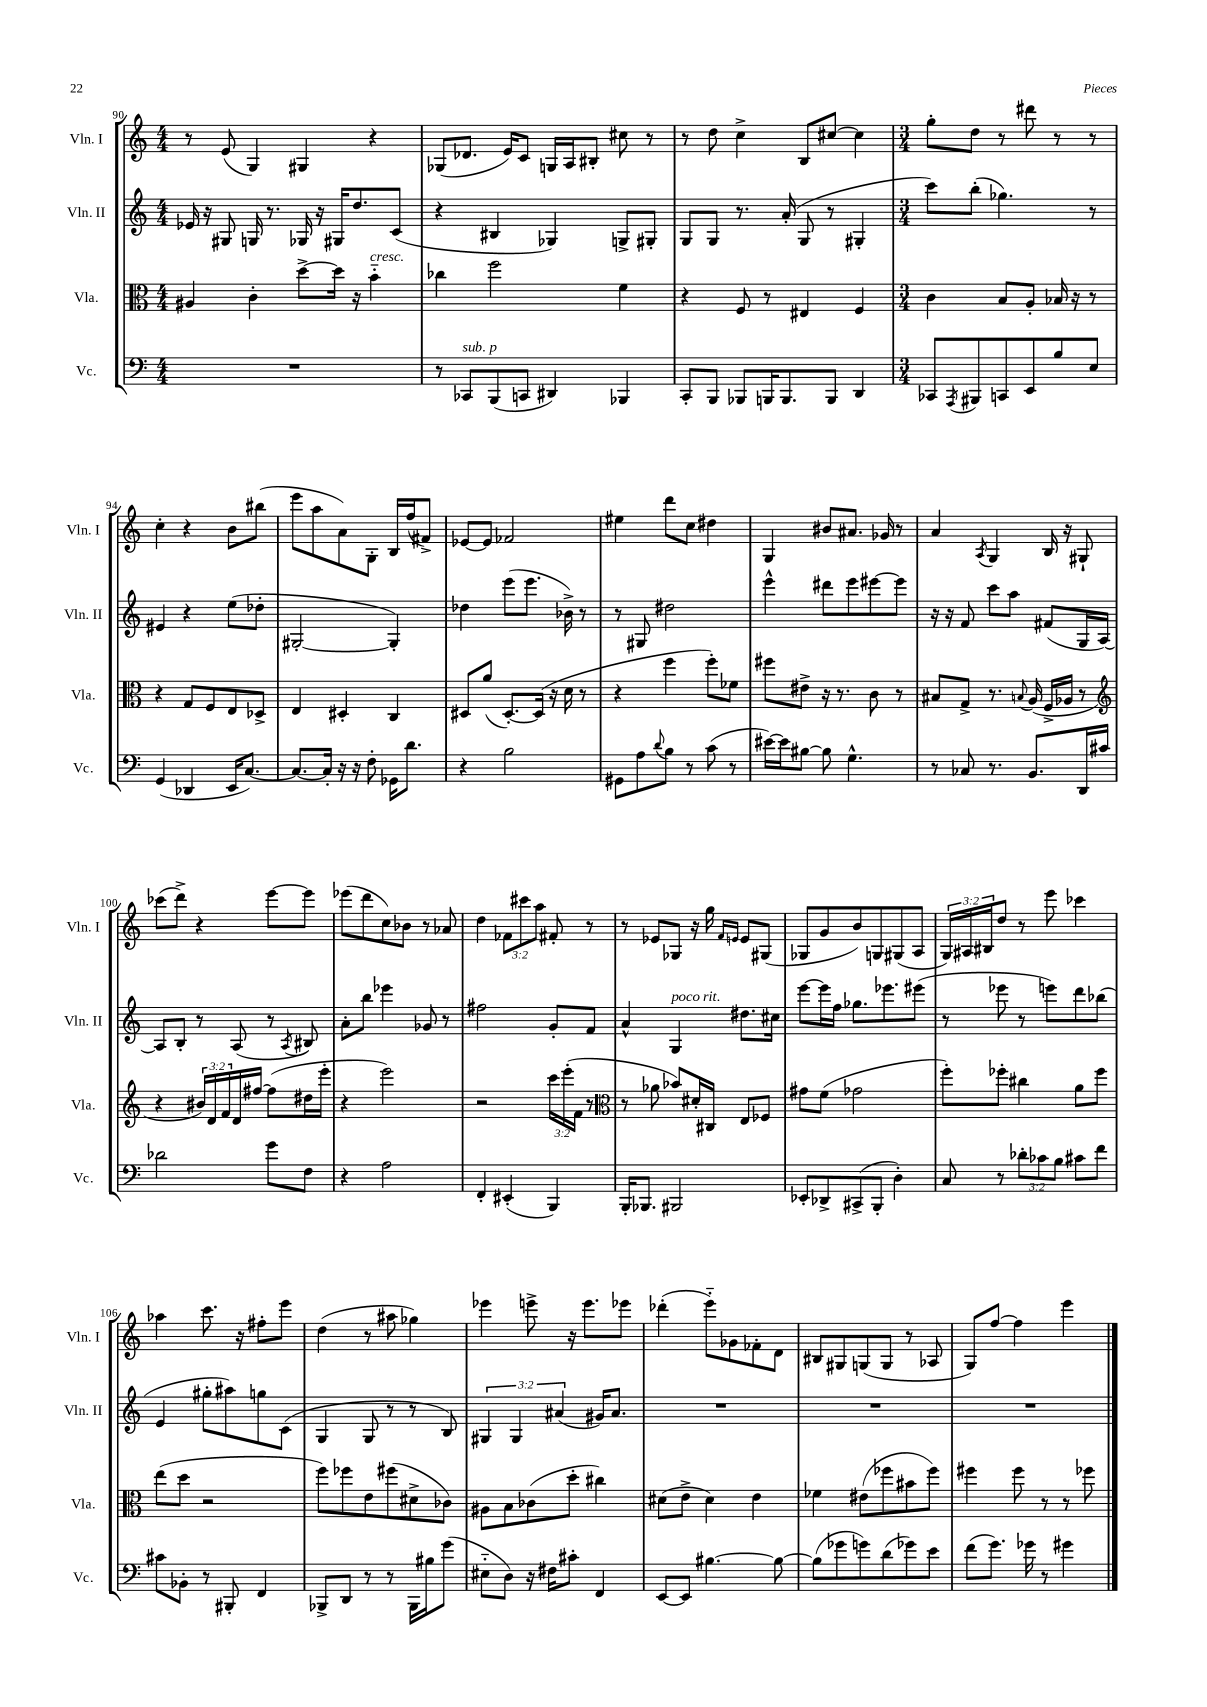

**kern	**kern	**kern	**kern
*staff4	*staff3	*staff2	*staff1
*clefF4	*clefC3	*clefG2	*clefG2
*k[]	*k[]	*k[]	*k[]
*M4/4	*M4/4	*M4/4	*M4/4
1r	4A#	16e-	8r
.	.	16r	.
.	.	8G#	(8e
.	4c'	16G	4G)
.	.	8.r	.
.	[8dd^	16G-	4G#
.	.	16r	.
.	16dd]	16G#	.
.	16r	8.dd	.
.	4b'~	.	4r
.	.	(8c	.
=	=	=	=
8r	4cc-	4r	(8G-
8CC-	.	.	8.d-
(8BBB	2ff	4B#	.
.	.	.	16e)
8CC	.	.	8c
4DD#)	.	4G-)	16G
.	.	.	16A
.	.	.	8B#'
4BBB-	4f	8G^	8cc#
.	.	8G#'	8r
=	=	=	=
8CC'	4r	8G	8r
8BBB	.	8G	8dd
8BBB-	8F	8.r	4cc^
16BBB	8r	.	.
8.BBB	.	(16a'	.
.	4E#	8G	8B
8BBB	.	8r	[8cc#
4DD	4F	4G#'	4cc#]
=	=	=	=
*M3/4	*M3/4	*M3/4	*M3/4
8CC-	4c	8ccc)	8gg'
8qAAA	.	.	.
8BBB#	.	(8bb'	8dd
8CC	8B	4.gg-)	8r
8EE	8A'	.	8ddd#
8B	16B-	.	8r
.	16r	.	.
8E	8r	8r	8r
=	=	=	=
(4GG	4r	4e#	4cc'
4DD-	8G	4r	4r
.	8F	.	.
16EE	8E	(8ee	8b
[8.C)	.	.	.
.	8D-^	8dd-'	(8bb#
=	=	=	=
8.C_	4E	[2G#'	8eee
.	.	.	8aa
16C']	.	.	.
16r	4D#'	.	8a)
16r	.	.	.
8F'	.	.	8G'
16GG-	4C	4G#'])	16B
8.d	.	.	(16ff
.	.	.	8f#^)
=	=	=	=
4r	8D#	4dd-	[8e-
.	(8a	.	8e-]
2B	[8.D#')	(8eee	2f-
.	.	8.eee	.
.	(16D#]	.	.
.	16r	.	.
.	16d	16b-^)	.
.	8r	8r	.
=	=	=	=
8GG#	4r	8r	4ee#
8A	.	8G#	.
8qqd	.	.	.
8B	4ff	2dd#	8ddd
8r	.	.	8cc
(8c	8ff')	.	4dd#
8r	8f-	.	.
=	=	=	=
[16e#)	8ff#	4eee^^	4G
16e#]	.	.	.
[8B#	8e#^	.	.
8B#]	16r	8ddd#	8b#
.	8.r	.	.
4.G^^	.	8eee	8.a#
.	8c	[8eee#	.
.	.	.	16g-
.	8r	8eee#]	8r
=	=	=	=
8r	8B#	16r	4a
.	.	16r	.
8C-	8G^	8f	.
.	.	.	8qA
8.r	8.r	8ccc	4G
.	.	8aa	.
.	8qqB	.	.
8.BB	(16A	.	.
.	16F^	(8f#	16B
.	16A-	.	16r
16DD	8r	16G	8G#`
16c#	.	[16A)	.
=	=	=	=
*	*clefG2	*	*
2d-	4r	8A]	(8ccc-
.	.	8B'	8ddd^)
.	24b#)	8r	4r
.	24d	.	.
.	24f	.	.
.	16d	(8A	.
.	[16ff#	.	.
8g	(8ff#]	8r	[8eee
.	.	8qA	.
8F	16dd#	8B#)	8eee]
.	16eee'	.	.
=	=	=	=
4r	4r	8a'	(8eee-
.	.	8bb	8ddd
2A	2eee)	4eee-	8cc)
.	.	.	8b-
.	.	8g-	8r
.	.	8r	8a-
=	=	=	=
4FF'	2r	2ff#	4dd
(4EE#'	.	.	12f-
.	.	.	12ccc#
.	.	.	12aa
4BBB)	24ccc	8g'	8f#'
.	(24eee'	.	.
.	24f	.	.
.	8r	8f	8r
=	=	=	=
*	*clefC3	*	*
16BBB'	8r	4a^^	8r
8.BBB-	.	.	.
.	8a-	.	8e-
2BBB#	8b-)	4G	8G-
.	16d#'	.	16r
.	16C#	.	16gg
.	.	.	16qqf
.	.	.	16qqe
.	8E	8.dd#	8e
.	8F-	.	(8G#
.	.	16cc#	.
=	=	=	=
8EE-'	8g#	[8eee	8G-
8DD-^	(8f	16eee]	8g
.	.	16ff	.
(8CC#^	2g-	8.gg-	8b)
8BBB'	.	.	8G
.	.	8.eee-	.
4D')	.	.	(8G#
.	.	(8eee#	8A
=	=	=	=
8C	8ff')	8r	24G)
.	.	.	24A#
.	.	.	24B#
8r	8ff-'	8eee-	8dd
12d-'	4cc#	8r	8r
12c-	.	.	.
.	.	8eee)	8eee
12B	.	.	.
8c#	8a	8ddd	4ccc-
8f	8ff-	(8bb-	.
=	=	=	=
8c#	(8ee	4e	4aa-
8BB-'	8dd	.	.
8r	2r	8gg#'	8.ccc
8BBB#'	.	8aa#)	.
.	.	.	16r
4FF	.	8gg	8ff#'
.	.	(8c	8eee
=	=	=	=
8BBB-^	8ff)	4G	(4dd
8DD	8ff-	.	.
8r	8e	8G	8r
8r	(8ff#	8r	8aa#
16BBB-	8d#^	8r	4gg-)
16B#	.	.	.
(8g	8c-)	8B)	.
=	=	=	=
8E#'~	8A#	6G#	4eee-
8D)	8B	.	.
.	.	6G#	.
16r	(8c-	.	8eee^
16F#	.	.	.
.	.	(6a#	.
8c#'	8dd'	.	16r
.	.	.	8.eee
4FF	4cc#)	16g#)	.
.	.	8.a#	.
.	.	.	8eee-
=	=	=	=
[8EE	(8d#	2.r	(4ddd-'
8EE]	8e^	.	.
[4.B#	4d#)	.	8eee'~)
.	.	.	8g-
.	4e	.	8f-'
8B#_	.	.	8d
=	=	=	=
(8B#]	4f-	2.r	8B#
8g-	.	.	8G#
8g)	(8e#	.	(8G
(8d	8ff-	.	8G
8g-)	8b#	.	8r
8e	8ff-)	.	8A-
=	=	=	=
(8f	4ff#	2.r	8G)
8.g)	.	.	[8ff
.	8ff#	.	4ff]
16g-	.	.	.
8r	8r	.	.
4g#	8r	.	4eee
.	8ff-	.	.
==	==	==	==
*-	*-	*-	*-
